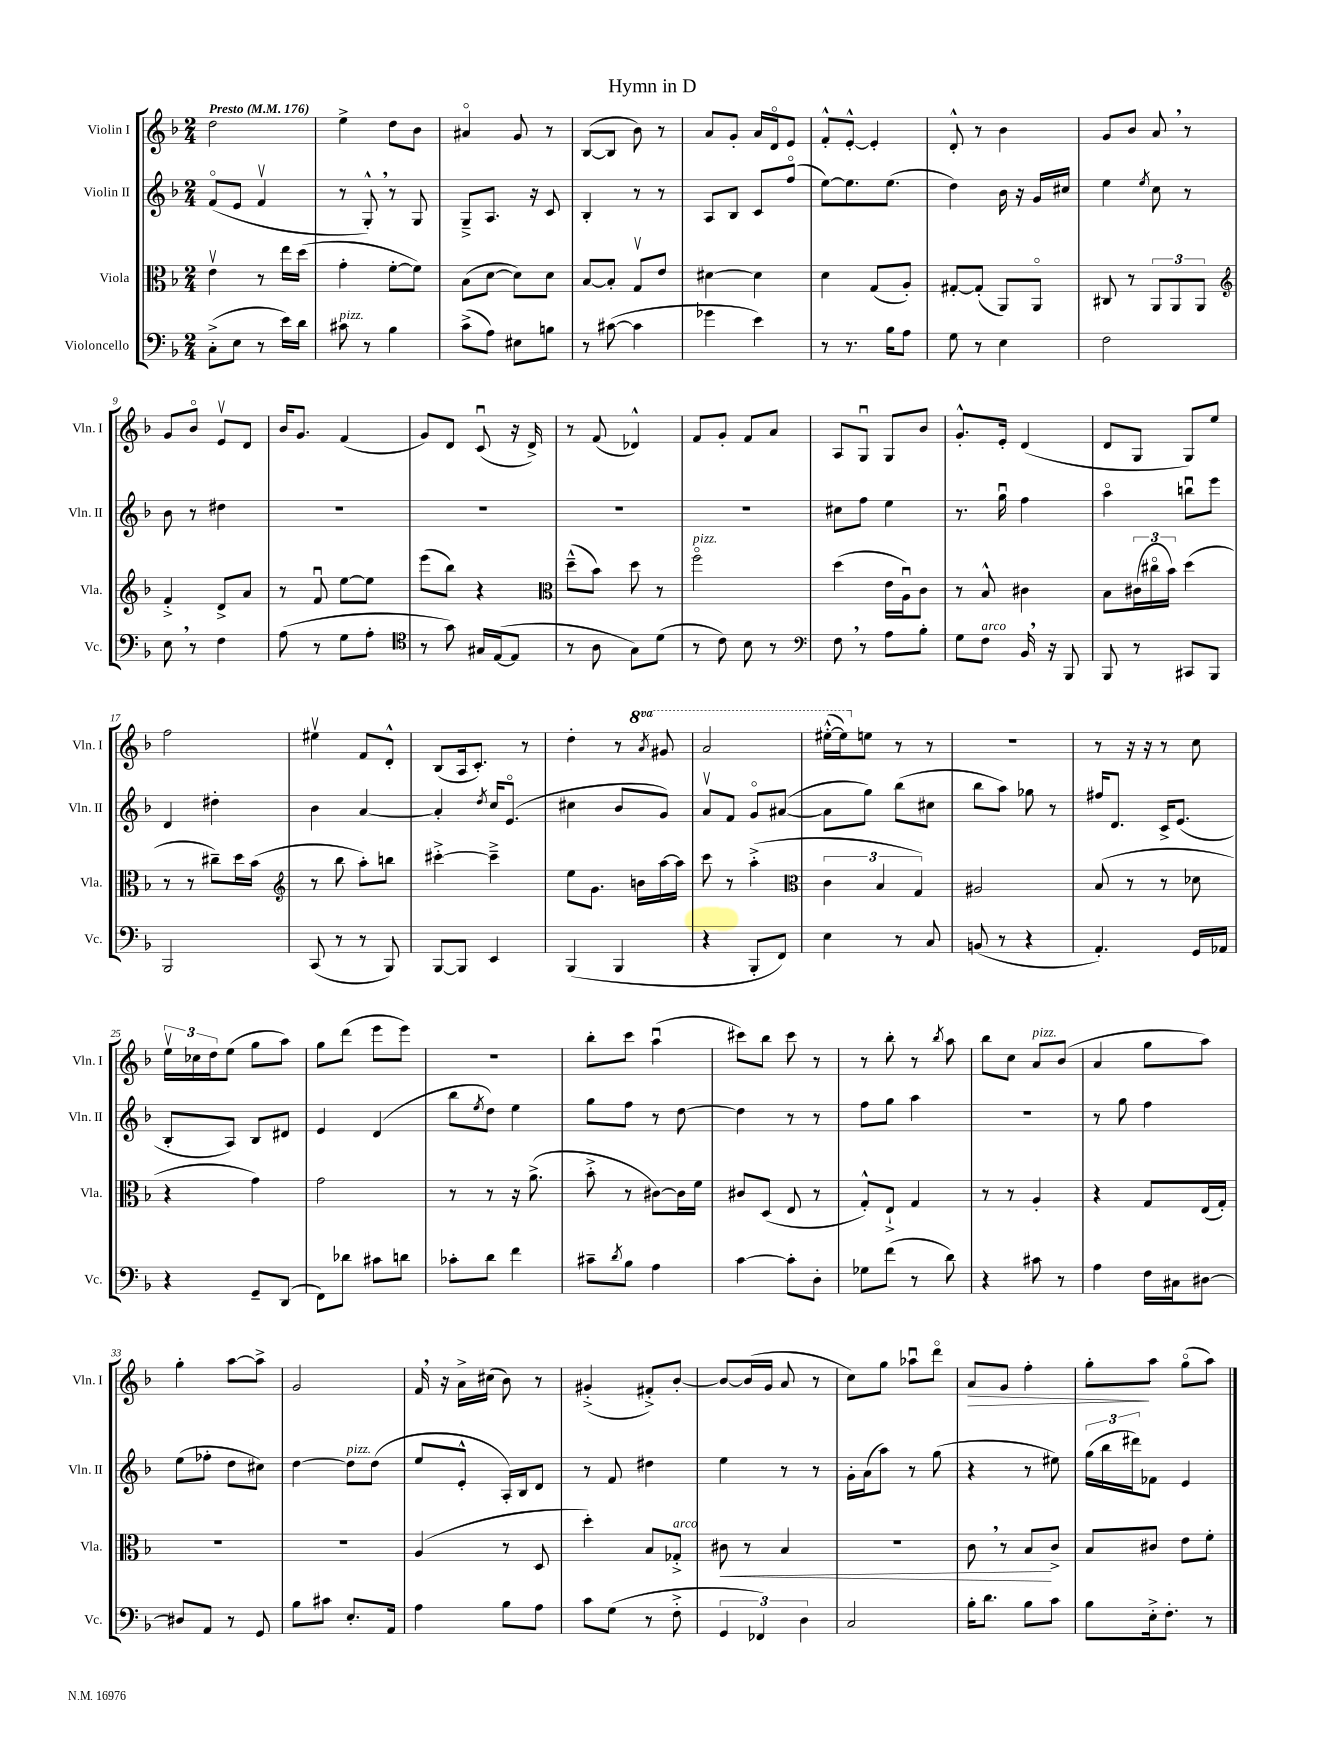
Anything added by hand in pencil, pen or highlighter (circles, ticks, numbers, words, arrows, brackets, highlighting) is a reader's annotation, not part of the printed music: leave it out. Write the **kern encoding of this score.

**kern	**kern	**kern	**kern
*staff4	*staff3	*staff2	*staff1
*clefF4	*clefC3	*clefG2	*clefG2
*k[b-]	*k[b-]	*k[b-]	*k[b-]
*M2/4	*M2/4	*M2/4	*M2/4
*MM176	*MM176	*MM176	*MM176
(8C'^\L	4ev\	(8fo/L	2dd\
8E\J	.	8e/J	.
8r	8r	4fv/	.
16e\LL)	16ee\LL	.	.
16d\JJ	(16dd\JJ	.	.
=	=	=	=
8c#\	4g'\	8r	4ee^\
8r	.	8G'^^/)	.
4B-\	[8f'\L	8r	8dd\L
.	8f\]J)	8G/	8b-\J
=	=	=	=
(8c^\L	(8B-\L	8G~^/L	4a#o/
8A\J)	[8d\J	8.A/J	.
8E#\L	8d\]L)	.	8g/
.	.	16r	.
8B\J	8d\J	8c/	8r
=	=	=	=
8r	[8B-/L	4B-'/	([8B-/L
([8c#\	8B-'/]J	.	8B-/]J
4c#\]	8Gv/L	8r	8b-\)
.	8e/J	8r	8r
=	=	=	=
4g-\	[4d#\	8A/L	8a/L
.	.	8B-/J	8g'/J
4e\)	4d#\]	8c/L	16a/LL
.	.	.	16do/J
.	.	(8ffo/J	8e/J
=	=	=	=
8r	4d\	[8ee\L)	8f'^^/L
8.r	.	8.ee\]	[8e'^^/J
.	(8G/L	.	4e'/]
16B-\LK	.	(8.ee\J	.
8A\J	8A'/J)	.	.
=	=	=	=
8G\	[8G#'/L	4dd\)	8d'^^/
8r	(8G#'/]J	.	8r
4E\	8AA/L)	16b-\	4b-\
.	.	16r	.
.	8AAo/J	16g/LL	.
.	.	16cc#/JJ	.
=	=	=	=
2F\	8C#/	4ee\	8g/L
.	8r	.	8b-/J
.	.	8qee/	.
.	12AA/L	8cc\	8a/
.	12AA/	.	.
.	.	8r	8r
.	12AA/J	.	.
=	=	=	=
*	*clefG2	*	*
8E\	4f'^/	8b-\	8g/L
8r	.	8r	8b-o/J
4F\	8d^/L	4dd#\	8ev/L
.	8a/J	.	8d/J
=	=	=	=
(8A\	8r	2r	16b-/LK
.	.	.	8.g/J
8r	8fu/	.	.
8G\L	[8ee\L	.	(4f/
8A'\J	8ee\]J	.	.
=	=	=	=
*clefC4	*	*	*
8r	(8eee\L	2r	8g/L)
8g\)	8bb-\J)	.	8d/J
16G#/LL	4r	.	(8cu/
([16E/J	.	.	.
8E/]J	.	.	16r
.	.	.	16d^/)
=	=	=	=
*	*clefC3	*	*
8r	(8dd~^^\L	2r	8r
8A\	8b-\J)	.	(8f/
8G\L)	8dd\	.	4d-^^/)
(8d\J	8r	.	.
=	=	=	=
8r	2ffo\	2r	8f/L
8c\)	.	.	8g'/J
8B-\	.	.	8f/L
8r	.	.	8a/J
=	=	=	=
*clefF4	*	*	*
8F\	(4dd\	8cc#\L	8A/L
8r	.	8ff\J	8Gu/J
8A\L	16e\LL	4ee\	8G/L
.	16Au\J)	.	.
8B-'\J	8c\J	.	8b-/J
=	=	=	=
8G\L	8r	8.r	8.g'^^/L
8F\J	8B-^^/	.	.
.	.	16ggu\	16e'/Jk
16BB-/	4c#\	4ff\	(4d/
16r	.	.	.
8BBB-/	.	.	.
=	=	=	=
8BBB-/	8B-\L	4aao\	8d/L
8r	(24c#\L	.	8G/J
.	24cc#o\	.	.
.	24b-\JJ)	.	.
8CC#/L	(4dd\	8bbu\L	8G/L)
8BBB-/J	.	8eee\J	8ee/J
=	=	=	=
2BBB-/	8r	4d/	2ff\
.	8r	.	.
.	8cc#~\L)	4dd#'\	.
.	16dd\L	.	.
.	(16b-\JJ	.	.
=	=	=	=
*	*clefG2	*	*
(8CC/	8r	4b-\	4ee#v\
8r	8bb-\	.	.
8r	8aa'\L)	[4a/	8f/L
8BBB-/)	8bb\J	.	8d'^^/J
=	=	=	=
[8BBB-/L	[4ccc#'^\	4a'/]	(8B-/L
8BBB-/]J	.	.	16A/k
.	.	.	8.c'/J)
.	.	8qdd/	.
4EE/	4ccc#~^\]	16cc/LK	.
.	.	(8.eo/J	.
.	.	.	8r
=	=	=	=
(4BBB-/	8ee\L	4cc#\	4dd'\
.	8.g\J	.	.
4BBB-/	.	8b-/L	8r
.	16b\LL	.	.
.	.	.	8qaa/
.	[16aa\	8g/J)	8gg#/
.	16aa\]JJ	.	.
=	=	=	=
4r	8ccc\	8av/L	2aa/
.	8r	8f/J	.
8BBB-'/L	(4aa'^\	8go/L	.
8FF/J)	.	([8a#/J	.
=	=	=	=
*	*clefC3	*	*
4E\	6c\	8a#\]L	([16eee#'^^\LL
.	.	.	16eee#\]J)
.	.	8gg\J)	8ee\J
.	6B-/	.	.
8r	.	(8bb-\L	8r
.	6G/)	.	.
8C/	.	8cc#\J	8r
=	=	=	=
(8BB/	2A#/	8bb-\L	2r
8r	.	8aa\J)	.
4r	.	8gg-\	.
.	.	8r	.
=	=	=	=
4.AA'/)	(8B-/	16ff#/LK	8r
.	.	8.d/J	.
.	8r	.	16r
.	.	.	16r
.	8r	16c^/LK	8r
.	.	(8.e/J	.
16GG/LL	8d-\	.	8cc\
16AA-/JJ	.	.	.
=	=	=	=
4r	4r	8B-'/L	24eev\LL
.	.	.	24cc-\
.	.	.	24dd\J
.	.	8A/J)	(8ee\J
8GG~/L	4g\)	8B-/L	8gg\L
(8DD/J	.	8d#/J	8aa\J)
=	=	=	=
8FF\L)	2g\	4e/	8gg\L
8d-\J	.	.	(8ddd\J
8c#\L	.	(4d/	8eee\L
8d\J	.	.	8eee\J)
=	=	=	=
8c-'\L	8r	8bb-\L	2r
.	.	8qee/	.
8d\J	8r	8dd\J)	.
4f\	16r	4ee\	.
.	(8.a^\	.	.
=	=	=	=
8c#~\L	8b-'^\	8gg\L	8bb-'\L
8qd/	.	.	.
8B-\J	8r	8ff\J	8ccc\J
4A\	[8c#\L)	8r	(4aau\
.	16c#\]L	[8dd\	.
.	16f\JJ	.	.
=	=	=	=
[4c\	8c#/L	4dd\]	8ccc#\L)
.	(8D/J	.	8bb-\J
8c'\]L	8E/	8r	8ccc#\
8D'\J	8r	8r	8r
=	=	=	=
8G-\L	8G'^^/L)	8ff\L	8r
(8f\J	8E`^/J	8gg\J	8bb-'\
8r	4G/	4aa\	8r
.	.	.	8qbb-/
8d\)	.	.	8aa\
=	=	=	=
4r	8r	2r	8bb-\L
.	8r	.	8cc\J
8c#\	4A'/	.	8a/L
8r	.	.	(8b-/J
=	=	=	=
4A\	4r	8r	4a/
.	.	8gg\	.
16F\LL	8G/L	4ff\	8gg\L
16C#\J	.	.	.
[8D#\J	(16E/L	.	8aa\J)
.	16G'/JJ)	.	.
=	=	=	=
8D#/]L	2r	(8ee\L	4gg'\
8AA/J	.	8ff-'\J	.
8r	.	8dd\L	[8aa\L
8GG/	.	8cc#\J)	8aa^\]J
=	=	=	=
8B-\L	2r	[4dd\	2g/
8c#\J	.	.	.
8.E'/L	.	8dd\]L	.
.	.	(8dd\J	.
16AA/Jk	.	.	.
=	=	=	=
4A\	(4A/	8ee/L	16f/
.	.	.	16r
.	.	8e'^^/J	16a^\LL
.	.	.	(16cc#\JJ
8B-\L	8r	16A'/LL)	8b-\)
.	.	16B-/J	.
8A\J	8D/	8d/J	8r
=	=	=	=
8c\L	4dd'\)	8r	(4g#'^/
(8G\J	.	8f/	.
8r	8B-/L	4dd#\	8f#'^/L)
8F'^\	8G-'^/J	.	[8b-'/J
=	=	=	=
6GG/	8c#\	4ee\	8b-/_L
.	8r	.	(16b-/]L
6FF-/)	.	.	.
.	.	.	16g/JJ
.	4B-/	8r	8a/
6D\	.	.	.
.	.	8r	8r
=	=	=	=
2C/	2r	16g'\LL	8cc\L)
.	.	(16a\J	.
.	.	8aa\J)	8gg\J
.	.	8r	8aa-u\L
.	.	(8gg\	8dddo\J
=	=	=	=
16B-'\LK	8c\	4r	8a/L
8.d\J	.	.	.
.	8r	.	8g/J
8B-\L	8B-/L	8r	4ff'\
8c\J	8c^/J	8ee#\)	.
=	=	=	=
8B-\L	8B-/L	(24gg\LL	8gg'\L
.	.	24bb-\	.
.	.	24ddd#\J)	.
16E'^\k	8c#/J	8f-\J	8aa\J
8.F'\J	.	.	.
.	8e\L	4e/	(8ggo\L
8r	8f'\J	.	8aa\J)
==	==	==	==
*-	*-	*-	*-
